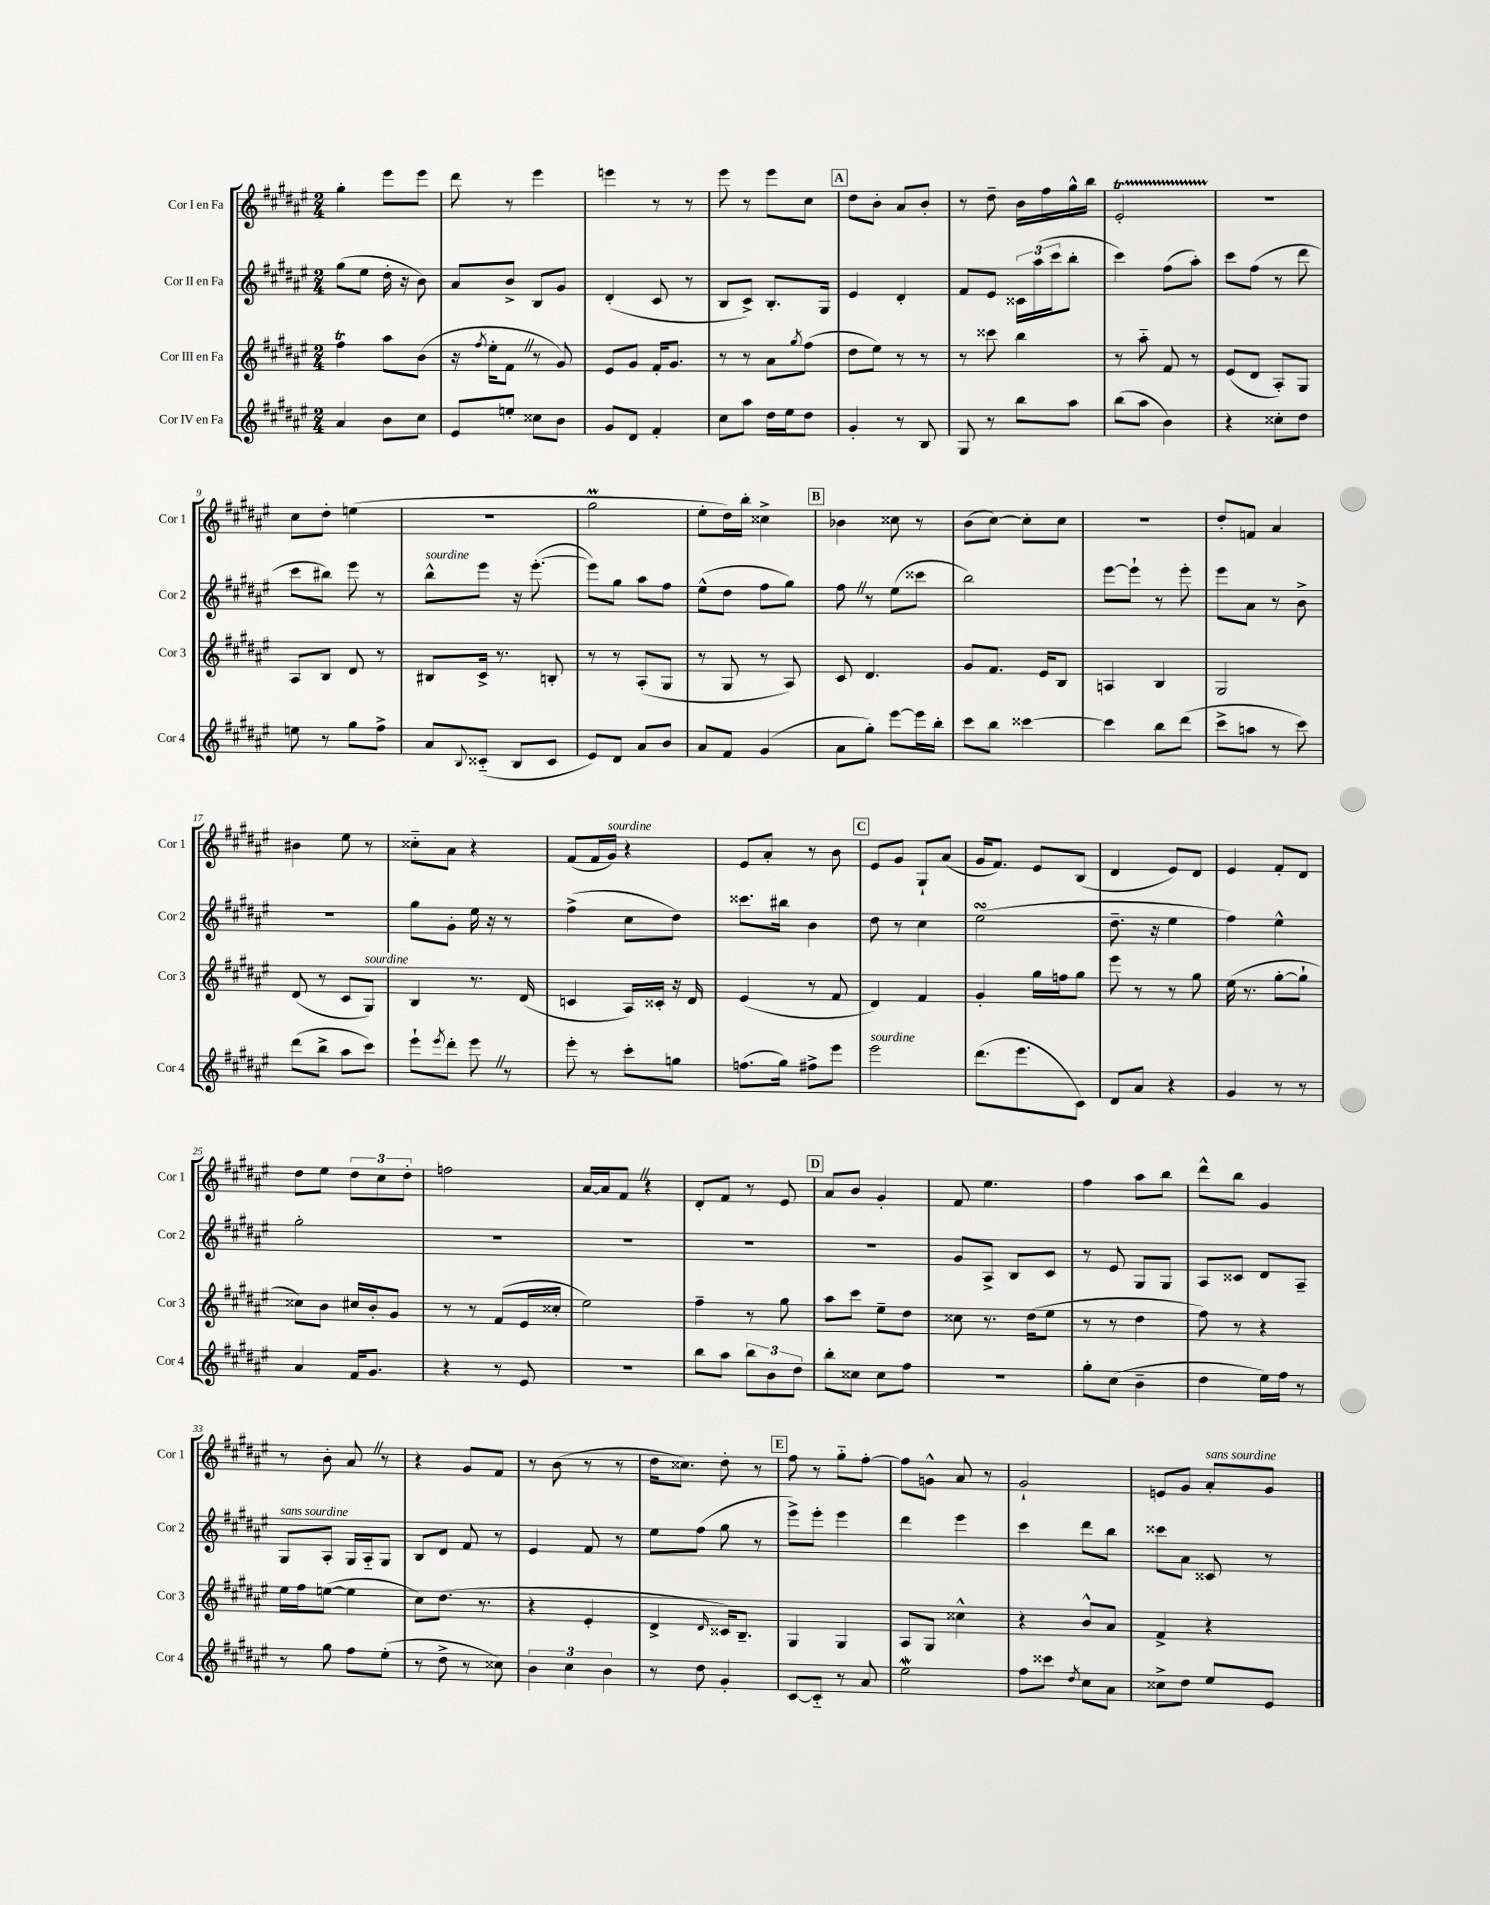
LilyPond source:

<<
\new StaffGroup <<
\new Staff = "s0" \with { instrumentName = "Cor I en Fa" shortInstrumentName = "Cor 1" } {
    \clef treble \key fis \major \numericTimeSignature \time 2/4
    gis''4-. eis'''8 eis'''8 |
    dis'''8 r8 eis'''4 |
    e'''4 r8 r8 |
    eis'''8 r8 eis'''8 cis''8 |
    \mark \markup { \box "A" } dis''8 b'8-. ais'8 b'8-. |
    r8 dis''8-- b'16 fis''16 gis''16-^ b''16 |
    eis'2-.\startTrillSpan |
    r2\stopTrillSpan |
    cis''8 dis''8-. e''4( |
    R2 |
    gis''2\prall |
    eis''8-. dis''16) b''16-. cisis''4-> |
    \mark \markup { \box "B" } bes'4 cisis''8 r8 |
    b'8( cis''8~) cis''8-. cis''8 |
    R2 |
    dis''8-. f'8 ais'4 |
    bis'4 eis''8 r8 |
    cisis''8-_ ais'8 r4 |
    fis'8( fis'16 gis'16^\markup { \italic "sourdine" }) r4 |
    eis'8 ais'8-. r8 b'8 |
    \mark \markup { \box "C" } eis'8 gis'8 gis8-! ais'8( |
    gis'16 fis'8.) eis'8 b8( |
    dis'4 eis'8) dis'8 |
    eis'4 fis'8-. dis'8 |
    dis''8 eis''8 \tuplet 3/2 { dis''8 cis''8 dis''8-. } |
    f''2 |
    ais'16~ ais'16 fis'8 \once \override BreathingSign.text = \markup { \musicglyph "scripts.caesura.straight" } \breathe r4 |
    dis'8-. fis'8 r8 eis'8 |
    \mark \markup { \box "D" } ais'8 b'8 gis'4-. |
    fis'8 eis''4. |
    fis''4 ais''8 b''8 |
    dis'''8-^ b''8 gis'4 |
    r8 b'8-. ais'8 \once \override BreathingSign.text = \markup { \musicglyph "scripts.caesura.straight" } \breathe r8 |
    r4 gis'8 fis'8 |
    r8 b'8( r8 r8 |
    dis''16 cisis''8.) dis''8-. r8 |
    \mark \markup { \box "E" } fis''8 r8 gis''8-_ fis''8~-. |
    fis''8 g'8-^ ais'8 r8 |
    gis'2-! |
    e'8 gis'8 ais'8-.^\markup { \italic "sans sourdine" } gis'8 \bar "|." |
}
\new Staff = "s1" \with { instrumentName = "Cor II en Fa" shortInstrumentName = "Cor 2" } {
    \clef treble \key fis \major \numericTimeSignature \time 2/4
    gis''8( eis''8 dis''16-. r16 b'8) |
    ais'8 b'8-> b8 gis'8 |
    dis'4-.( cis'8 r8 |
    b8 cis'8->) b8.-. gis16 |
    \mark \markup { \box "A" } eis'4 dis'4-. |
    fis'8 eis'8 \tuplet 3/2 { cisis'16 ais''16( cis'''16 } b''8-. |
    cis'''4) fis''8( ais''8-.) |
    cis'''8 fis''8( r8 dis'''8 |
    cis'''8 bis''8) eis'''8 r8 |
    b''8-^^\markup { \italic "sourdine" } eis'''8 r16 eis'''8.~-.( |
    eis'''8) gis''8 ais''8 fis''8 |
    eis''8-^( dis''8 fis''8 gis''8) |
    \mark \markup { \box "B" } fis''8 \once \override BreathingSign.text = \markup { \musicglyph "scripts.caesura.straight" } \breathe r8 eis''8( cisis'''8 |
    b''2) |
    eis'''8~ eis'''8-! r8 eis'''8-. |
    eis'''8 ais'8 r8 b'8-> |
    R2 |
    gis''8 gis'8-. eis''16 r16 r8 |
    fis''4->( cis''8 dis''8) |
    cisis'''8. bis''16 b'4 |
    \mark \markup { \box "C" } dis''8 r8 cis''4 |
    eis''2\turn( |
    dis''8.-- r16 eis''4 |
    fis''4) eis''4-^ |
    gis''2-. |
    R2 |
    R2 |
    R2 |
    \mark \markup { \box "D" } R2 |
    gis'8 ais8-> b8 cis'8 |
    r8 eis'8 gis8 gis8 |
    ais8 cisis'8 dis'8 ais8-- |
    gis8^\markup { \italic "sans sourdine" } ais8-. gis16 ais16-_ gis8 |
    b8 dis'8 fis'8 r8 |
    eis'4 fis'8 r8 |
    eis''8 fis''8( gis''8 r8 |
    \mark \markup { \box "E" } eis'''8->) eis'''8-. eis'''4 |
    dis'''4 eis'''4 |
    cis'''4 dis'''8 b''8 |
    cisis'''8 ais'8 cisis'8 r8 \bar "|." |
}
\new Staff = "s2" \with { instrumentName = "Cor III en Fa" shortInstrumentName = "Cor 3" } {
    \clef treble \key fis \major \numericTimeSignature \time 2/4
    fis''4\trill ais''8 b'8( |
    r16 \acciaccatura { fis''8 } eis''16-. fis'8 \once \override BreathingSign.text = \markup { \musicglyph "scripts.caesura.straight" } \breathe r8 gis'8) |
    eis'8 gis'8 fis'16-. gis'8. |
    r8 r8 ais'8 \acciaccatura { gis''8 } fis''8( |
    \mark \markup { \box "A" } dis''8 eis''8) r8 r8 |
    r8 cisis'''8 b''4 |
    r8 ais''8-_ fis'8 r8 |
    eis'8( dis'8 ais8-.) gis8 |
    ais8 b8 dis'8 r8 |
    bis8 cis'16-> r8. b8-. |
    r8 r8 ais8-.( gis8 |
    r8 gis8 r8 ais8) |
    \mark \markup { \box "B" } cis'8 dis'4. |
    gis'8 fis'8. eis'16 b8 |
    a4 b4 |
    gis2 |
    dis'8( r8 cis'8 gis8^\markup { \italic "sourdine" }) |
    b4 r8. dis'16( |
    c'4 ais16) cisis'16-. r16 dis'16 |
    eis'4( r8 fis'8 |
    \mark \markup { \box "C" } dis'4) fis'4 |
    gis'4-. gis''16 f''16 gis''8 |
    eis'''8 r8 r8 gis''8 |
    eis''16( r8. gis''8~-. gis''8-! |
    cisis''8) b'8 cis''16 b'16-. gis'8 |
    r8 r8 fis'8( eis'16 cisis''16-. |
    eis''2) |
    fis''4-- r8 gis''8 |
    \mark \markup { \box "D" } ais''8 cis'''8 eis''8-- dis''8 |
    cisis''8 r8. dis''16( eis''8 |
    r8 r8 dis''4 |
    fis''8) r8 r4 |
    eis''16 fis''16 e''8~( e''4 |
    cis''8) dis''8.( r8. |
    r4 eis'4-. |
    dis'4-> \grace { dis'16 } cisis'16) b8.-- |
    \mark \markup { \box "E" } gis4 gis4 |
    ais8 gis8 cisis''4-^ |
    r4 b'8-^ ais'8 |
    fis'4-> r4 \bar "|." |
}
\new Staff = "s3" \with { instrumentName = "Cor IV en Fa" shortInstrumentName = "Cor 4" } {
    \clef treble \key fis \major \numericTimeSignature \time 2/4
    ais'4 b'8 cis''8 |
    eis'8 e''8-. cisis''8 b'8 |
    gis'8 dis'8 fis'4-. |
    cis''8 ais''8 dis''16 eis''16 dis''8 |
    \mark \markup { \box "A" } gis'4-. r8 b8 |
    gis8 r8 b''8 ais''8 |
    b''8( ais''8 b'4) |
    r4 cisis''8-. dis''8 |
    e''8 r8 gis''8 fis''8-> |
    ais'8 \appoggiatura { b8 } cisis'8-_( b8 cisis'8 |
    eis'8) dis'8 ais'8 b'8 |
    ais'8 fis'8 gis'4( |
    \mark \markup { \box "B" } ais'8 gis''8-.) eis'''8~ eis'''16 b''16-. |
    cis'''8 b''8 cisis'''4~ |
    cisis'''4 b''8 dis'''8( |
    cis'''8-> a''8 r8 cis'''8) |
    dis'''8( b''8-> ais''8 cis'''8) |
    eis'''8-! \acciaccatura { eis'''8 } dis'''8-. eis'''8 \once \override BreathingSign.text = \markup { \musicglyph "scripts.caesura.straight" } \breathe r8 |
    eis'''8-. r8 cis'''8-. g''8 |
    f''8.( gis''16) fis''8-> eis'''8 |
    \mark \markup { \box "C" } eis'''2^\markup { \italic "sourdine" } |
    dis'''8.( eis'''8. cis'8) |
    dis'8 ais'8 r4 |
    gis'4 r8 r8 |
    ais'4 fis'16 gis'8. |
    r4 r8 eis'8 |
    R2 |
    b''8 ais''8 \tuplet 3/2 { b''8 b'8 dis''8 } |
    \mark \markup { \box "D" } b''8-. cisis''8 cisis''8 fis''8 |
    R2 |
    gis''8-. cis''8( b'4-- |
    dis''4 eis''16) fis''16 r8 |
    r8 gis''8 fis''8 eis''8-.( |
    r8 dis''8-> r8 cisis''8) |
    \tuplet 3/2 { b'4 cis''4 b'4 } |
    r8 dis''8 gis'4-. |
    \mark \markup { \box "E" } cis'8~ cis'8-_ r8 ais'8 |
    eis''2\mordent |
    fis''8 cisis'''8 \acciaccatura { dis''8 } cis''8 ais'8 |
    cisis''8-> dis''8 eis''8 eis'8 \bar "|." |
}
>>
>>
